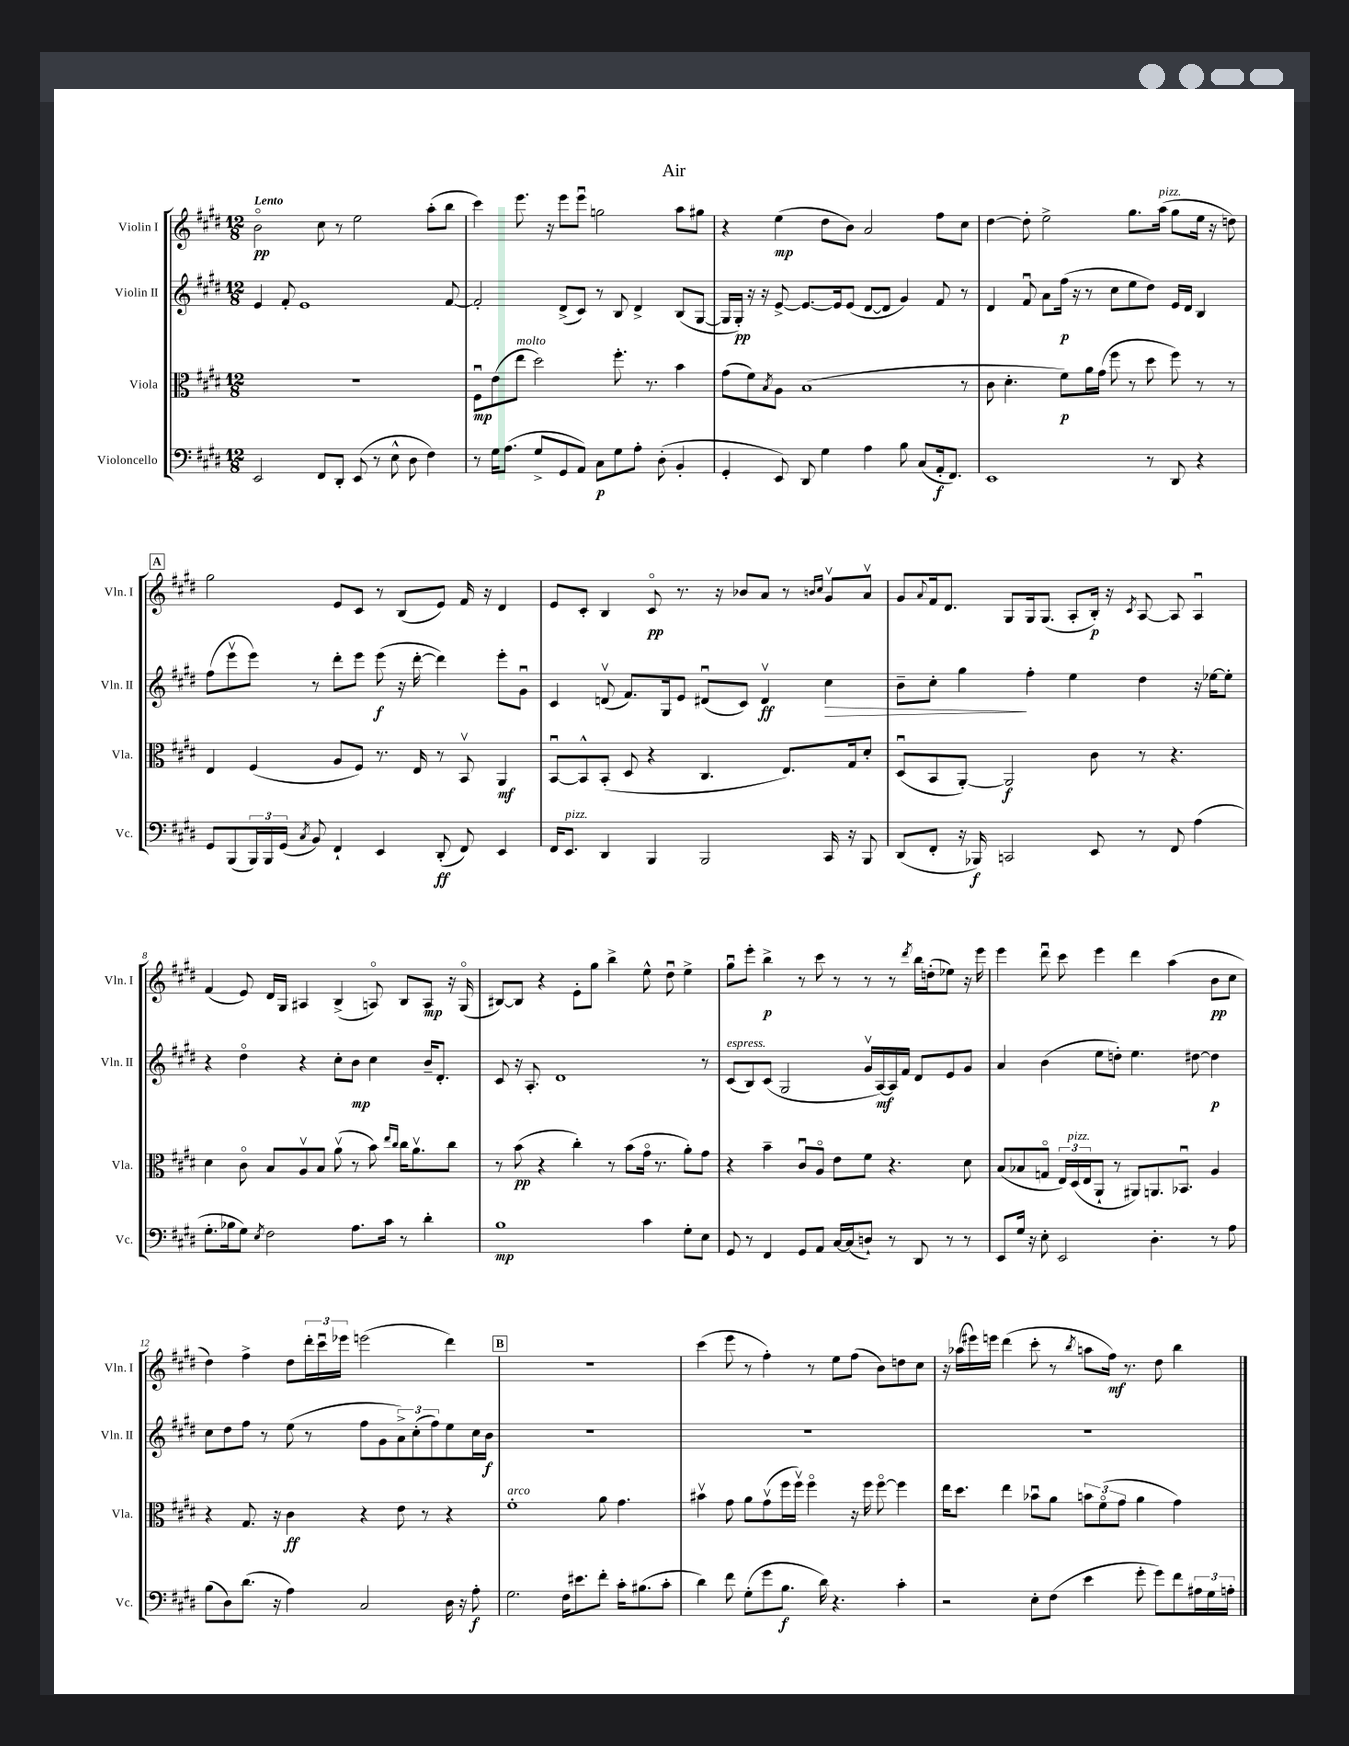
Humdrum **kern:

**kern	**dynam	**kern	**dynam	**kern	**dynam	**kern	**dynam
*part4	*part4	*part3	*part3	*part2	*part2	*part1	*part1
*staff4	*staff4	*staff3	*staff3	*staff2	*staff2	*staff1	*staff1
*I"Violoncello	*	*I"Viola	*	*I"Violin II	*	*I"Violin I	*
*I'Vc.	*	*I'Vla.	*	*I'Vln. II	*	*I'Vln. I	*
*clefF4	*	*clefC3	*	*clefG2	*	*clefG2	*
*k[f#c#g#d#]	*	*k[f#c#g#d#]	*	*k[f#c#g#d#]	*	*k[f#c#g#d#]	*
*M12/8	*	*M12/8	*	*M12/8	*	*M12/8	*
=1	=1	=1	=1	=1	=1	=1	=1
!	!	!	!	!	!	!LO:TX:a:B:t=Lento	!
2EE/	.	1.r	.	4e/	.	2b\	pp
.	.	.	.	8f#'/	.	.	.
.	.	.	.	1e	.	.	.
8FF#/L	.	.	.	.	.	8cc#\	.
8DD#'/J	.	.	.	.	.	8r	.
(8EE/	.	.	.	.	.	2ee\	.
8r	.	.	.	.	.	.	.
8E^^\	.	.	.	.	.	.	.
8D#\	.	.	.	.	.	.	.
4F#\)	.	.	.	.	.	(8aa'\L	.
.	.	.	.	[8f#/	.	8bb\J	.
=2	=2	=2	=2	=2	=2	=2	=2
8r	.	8F#u\L	mp	2f#'/]	.	4ccc#\)	.
16G#\KL	.	(8e\	.	.	.	.	.
(8.A\J	.	.	.	.	.	.	.
!	!	!LO:TX:a:i:t=molto	!	!	!	!	!
.	.	8ee\J	.	.	.	8.eee\	.
8G#^/L	.	2dd#\)	.	.	.	.	.
.	.	.	.	.	.	16r	.
8GG#/	.	.	.	(8d#^/L	.	8eee\L	.
8AA/J)	.	.	.	8c#/J)	.	8eeeu\J	.
8C#\L	p	.	.	8r	.	2ggn\	.
8G#\	.	8.ff#'\	.	8B/	.	.	.
8A'\J	.	.	.	4d#^/	.	.	.
.	.	8.r	.	.	.	.	.
(8D#'\	.	.	.	.	.	.	.
4BB'/	.	4b\	.	(8B/L	.	8aa\L	.
.	.	.	.	[8G#/J	.	8gg#X\J	.
=3	=3	=3	=3	=3	=3	=3	=3
4GG#'/	.	(8g#\L	.	16G#/LL]	.	4r	.
.	.	.	.	16G#'/JJ)	pp	.	.
.	.	8f#\)	.	16r	.	.	.
.	.	.	.	16r	.	.	.
.	.	8qB/	.	.	.	.	.
8EE/)	.	8A\J	.	[8e^/	.	(4ee\	mp
8DD#/	.	(1B	.	8.e/L_	.	.	.
4G#\	.	.	.	.	.	8dd#\L	.
.	.	.	.	16e/k]	.	.	.
.	.	.	.	(8e/J	.	8b\J)	.
4A\	.	.	.	[8d#/L	.	2a/	.
.	.	.	.	8d#/J]	.	.	.
8B\	.	.	.	4g#/)	.	.	.
(8C#/L	.	.	.	.	.	.	.
16AA'/k	f	.	.	8f#/	.	8ff#\L	.
8.FF#/J)	.	.	.	.	.	.	.
.	.	8r	.	8r	.	8cc#\J	.
=4	=4	=4	=4	=4	=4	=4	=4
1EE	.	8c#\	.	4d#/	.	[4dd#\	.
.	.	4.d#'\	.	.	.	.	.
.	.	.	.	8f#u/	.	8dd#'\]	.
.	.	.	.	8a\L	.	2ee^\	.
.	.	8f#\L)	p	(16ff#\Jk	p	.	.
.	.	.	.	16r	.	.	.
.	.	16a\L	.	8r	.	.	.
.	.	(16g#\JJ	.	.	.	.	.
.	.	8ff#\	.	8cc#\L	.	.	.
.	.	8r	.	8ee\	.	8.gg#\L	.
8r	.	8dd#\	.	8dd#\J)	.	.	.
!	!	!	!	!	!	!LO:TX:a:i:t=pizz.	!
.	.	.	.	.	.	(16aa\Jk	.
8DD#/	.	8ff#\)	.	16e/LL	.	8gg#\L	.
.	.	.	.	16d#/JJ	.	.	.
4r	.	8r	.	4B/	.	16ee\Jk	.
.	.	.	.	.	.	16r	.
.	.	8r	.	.	.	8ddn\)	.
!!LO:LB:g=z
!!LO:REH:place=s1:t=A
=5	=5	=5	=5	=5	=5	=5	=5
8GG#/L	.	4E/	.	(8ff#\L	.	2gg#\	.
(8BBB/	.	.	.	8eeev\	.	.	.
24BBB/L)	.	(4F#/	.	8eee\J)	.	.	.
24BBB/	.	.	.	.	.	.	.
(24GG#/JJ	.	.	.	.	.	.	.
8qC#/	.	.	.	.	.	.	.
8BB/)	.	.	.	8r	.	.	.
4FF#`/	.	8A/L	.	8ddd#'\L	.	8e/L	.
.	.	8F#/J)	.	8eee\J	.	8c#/J	.
4EE/	.	8.r	.	(8eee\	f	8r	.
.	.	.	.	16r	.	(8B/L	.
.	.	16E/	.	[16ddd#'\	.	.	.
(8DD#'/	ff	8r	.	4ddd#\])	.	8e/J)	.
8FF#/)	.	8BBv/	.	.	.	16f#/	.
.	.	.	.	.	.	16r	.
4EE/	.	4AA/	mf	8eee'\L	.	4d#/	.
.	.	.	.	8g#u\J	.	.	.
=6	=6	=6	=6	=6	=6	=6	=6
16FF#/KL	.	[8BBu/L	.	4c#/	.	8e/L	.
!LO:TX:a:i:t=pizz.	!	!	!	!	!	!	!
8.EE/J	.	.	.	.	.	.	.
.	.	8BB^^/]	.	.	.	8c#'/J	.
4DD#/	.	(8BB'/J	.	(8dnv/	.	4B/	.
.	.	8D#/	.	8.f#/L)	.	.	.
4BBB/	.	4r	.	.	.	8c#/	pp
.	.	.	.	16G#/k	.	.	.
.	.	.	.	8e/J	.	8.r	.
2BBB/	.	4.C#/	.	(8d#Xu/L	.	.	.
.	.	.	.	.	.	16r	.
.	.	.	.	8c#/J)	.	8b-X/L	.
.	.	.	.	4d#v/	ff	8a/J	.
.	.	8.E/L)	.	.	.	8r	.
.	.	.	.	.	.	16qqbn/LL	.
.	.	.	.	.	.	16qqcc#/JJ	.
!	!	!	!	!	!LO:HP:b	!	!
16CC#/	.	.	.	4cc#\	>	8g#v/L	.
16r	.	16G#/k	.	.	.	.	.
8BBB/	.	8d#'/J	.	.	.	8av/J	.
=7	=7	=7	=7	=7	=7	=7	=7
(8DD#/L	.	(8D#u/L	.	8b~\L	.	8g#/L	.
.	.	.	.	.	.	8qqa/	.
8FF#'/J	.	8BB/	.	8cc#'\J	.	16f#/k	.
.	.	.	.	.	.	8.d#/J	.
16r	.	[8AA'/J)	.	4gg#\	.	.	.
16BBB-X/)	f	.	.	.	.	.	.
2CCn/	.	2AA/]	f	.	.	8G#/L	.
.	.	.	.	4ff#'\	]	16G#/k	.
.	.	.	.	.	.	(8.G#/J	.
.	.	.	.	4ee\	.	8A'/L	.
8EE/	.	8c#\	.	.	.	16B'/Jk)	p
.	.	.	.	.	.	16r	.
.	.	.	.	.	.	8qc#/	.
8r	.	8r	.	4dd#\	.	[8A/	.
8FF#/	.	4.r	.	.	.	8A/]	.
(4A\	.	.	.	16r	.	4Au/	.
.	.	.	.	[16ee-X\KL	.	.	.
.	.	.	.	8ee-'\J]	.	.	.
!!LO:LB:g=z
=8	=8	=8	=8	=8	=8	=8	=8
8.G#'\L	.	4d#\	.	4r	.	(4f#/	.
16B-X\k	.	.	.	.	.	.	.
8G#\J)	.	8c#\	.	4dd#\	.	8e/)	.
8qE/	.	.	.	.	.	.	.
2F#\	.	8B/L	.	.	.	16d#/LL	.
.	.	.	.	.	.	16G#/JJ	.
.	.	8Av/	.	4r	.	4A#X/	.
.	.	8B/J	.	.	.	.	.
.	.	(8av\	.	8cc#'\L	.	(4B^/	.
8.A\L	.	8r	.	8b\J	mp	.	.
.	.	8b\)	.	4cc#\	.	8An/)	.
16c#\Jk	.	.	.	.	.	.	.
.	.	16qqee/LL	.	.	.	.	.
.	.	16qqcc#/JJ	.	.	.	.	.
8r	.	16cc#\KL	.	.	.	8B/L	.
.	.	8.av\	.	.	.	.	.
4d#'\	.	.	.	16b~/KL	.	8A/J	mp
.	.	.	.	8.d#'/J	.	.	.
.	.	8cc#\J	.	.	.	16r	.
.	.	.	.	.	.	(16G#/	.
=9	=9	=9	=9	=9	=9	=9	=9
1B	mp	8r	.	8c#/	.	[8B#X/L)	.
.	.	(8b\	pp	16r	.	8B#/J]	.
.	.	.	.	8.A'/	.	.	.
.	.	4r	.	.	.	4r	.
.	.	.	.	1d#	.	.	.
.	.	4cc#'\)	.	.	.	8e'\L	.
.	.	.	.	.	.	8gg#\J	.
.	.	8r	.	.	.	4bb^\	.
.	.	(8b\L	.	.	.	.	.
4c#\	.	16g#\Jk	.	.	.	8ee^^\	.
.	.	8.r	.	.	.	.	.
.	.	.	.	.	.	8dd#u\	.
8G#'\L	.	8a'\L)	.	.	.	4ee^\	.
8E\J	.	8g#\J	.	8r	.	.	.
=10	=10	=10	=10	=10	=10	=10	=10
!	!	!	!	!LO:TX:a:i:t=espress.	!	!	!
8GG#/	.	4r	.	(8c#/L	.	8gg#u\L	.
8r	.	.	.	8B/)	.	8eee'\J	.
4FF#/	.	4b~\	.	(8c#/J	.	4bb^\	p
.	.	.	.	2G#/	.	.	.
8GG#/L	.	8c#u/L	.	.	.	8r	.
8AA/J	.	8A/J	.	.	.	8ccc#\	.
[16C#/LL	.	8e\L	.	.	.	8r	.
(16C#/J]	.	.	.	.	.	.	.
8Dn`/J)	.	8f#\J	.	16g#v/LL	.	8r	.
.	.	.	.	[16A/)	mf	.	.
8r	.	4.r	.	16A/]	.	8r	.
.	.	.	.	16f#/JJ	.	.	.
.	.	.	.	.	.	8qddd#/	.
8DD#/	.	.	.	8d#/L	.	16bb\LL	.
.	.	.	.	.	.	(16ddn'\J	.
8r	.	.	.	8e/	.	8ee-X\J)	.
8r	.	8d#\	.	8g#/J	.	16r	.
.	.	.	.	.	.	16eee\	.
=11	=11	=11	=11	=11	=11	=11	=11
8EE/L	.	(8B/L	.	4a/	.	4eee\	.
16G#/Jk	.	8B-X/	.	.	.	.	.
16r	.	.	.	.	.	.	.
8E'\	.	8Gn/J	.	(4b\	.	8ddd#u\	.
2EE/	.	24E/LL)	.	.	.	8ccc#\	.
!	!	!LO:TX:a:i:t=pizz.	!	!	!	!	!
.	.	(24D#/	.	.	.	.	.
.	.	24E/J	.	.	.	.	.
.	.	8AA`/J	.	8ee\L	.	4eee\	.
.	.	8r	.	8ddn'\J)	.	.	.
.	.	8AA#X/L)	.	4.ee\	.	4ddd#\	.
4.D#'\	.	8.AAn/	.	.	.	.	.
.	.	.	.	.	.	(4aa\	.
.	.	8.BB-Xu/J	.	.	.	.	.
.	.	.	.	[8dd#X\	.	.	.
8r	.	4A/	.	4dd#\]	p	8b\L	pp
8A\	.	.	.	.	.	8cc#\J	.
!!LO:LB:g=z
=12	=12	=12	=12	=12	=12	=12	=12
(8B\L	.	4r	.	8cc#\L	.	4dd#\)	.
8D#\)	.	.	.	8dd#\	.	.	.
(8.d#\J	.	8.G#/	.	8ff#\J	.	4ff#^\	.
.	.	.	.	8r	.	.	.
16r	.	16r	.	.	.	.	.
4A\)	.	4c#\	ff	(8ee\	.	8dd#\L	.
.	.	.	.	8r	.	24ddd#'\L	.
.	.	.	.	.	.	24ccc#u\	.
.	.	.	.	.	.	24eee-X\JJ	.
2C#/	.	4r	.	8ff#\L	.	(2eeen\	.
.	.	.	.	8g#\	.	.	.
.	.	8e\	.	12a^\)	.	.	.
.	.	.	.	(12cc#'\	.	.	.
.	.	8r	.	.	.	.	.
.	.	.	.	12ff#\)	.	.	.
16D#\	.	4r	.	8ee\	.	4ddd#\)	.
16r	.	.	.	.	.	.	.
8A'\	f	.	.	16cc#\L	.	.	.
.	.	.	.	16b\JJ	f	.	.
!!LO:REH:place=s1:t=B
=13	=13	=13	=13	=13	=13	=13	=13
!	!	!LO:TX:a:i:t=arco	!	!	!	!	!
2.G#\	.	1f#'	.	1.r	.	1.r	.
16F#\KL	.	.	.	.	.	.	.
8.e#X\	.	.	.	.	.	.	.
8f#'\J	.	8a\	.	.	.	.	.
16c#'\KL	.	4.g#\	.	.	.	.	.
(8.B#X\	.	.	.	.	.	.	.
8c#'\J	.	.	.	.	.	.	.
=14	=14	=14	=14	=14	=14	=14	=14
4d#\)	.	4b#Xv\	.	1.r	.	(4ccc#\	.
8f#\	.	8g#\	.	.	.	8eee\	.
(8G#'\L	.	8a\L	.	.	.	8r	.
8g#\	.	(8g#v\	.	.	.	4ff#'\)	.
8.B\J	f	16ff#\L	.	.	.	.	.
.	.	16ff#v\JJ)	.	.	.	.	.
.	.	4ff#\	.	.	.	8r	.
16d#\)	.	.	.	.	.	.	.
4.r	.	.	.	.	.	8ee\L	.
.	.	16r	.	.	.	(8ff#\J	.
.	.	16ff#\	.	.	.	.	.
.	.	[8ff#\	.	.	.	8b\L)	.
4c#'\	.	4ff#\]	.	.	.	8ddn\	.
.	.	.	.	.	.	8cc#\J	.
=15	=15	=15	=15	=15	=15	=15	=15
2r	.	16ee\KL	.	1.r	.	16r	.
.	.	8.dd#\J	.	.	.	(16aa-X\LL	.
.	.	.	.	.	.	16eee#X\)	.
.	.	.	.	.	.	16eeen\JJ	.
.	.	4ee\	.	.	.	(4ddd#\	.
8E'\L	.	8b-Xu\L	.	.	.	8ccc#'\	.
(8F#\J	.	8a\J	.	.	.	8r	.
.	.	.	.	.	.	8qbb/	.
4e\	.	12bn\L	.	.	.	8aan\L	.
.	.	(12f#\	.	.	.	.	.
.	.	.	.	.	.	16ff#\Jk)	mf
.	.	12g#\J	.	.	.	.	.
.	.	.	.	.	.	8.r	.
8g#'\	.	4a\	.	.	.	.	.
8g#\L)	.	.	.	.	.	8dd#\	.
8f#\	.	4g#\)	.	.	.	4bb\	.
24A#X\L	.	.	.	.	.	.	.
24G#\	.	.	.	.	.	.	.
24An'\JJ	.	.	.	.	.	.	.
==	==	==	==	==	==	==	==
*-	*-	*-	*-	*-	*-	*-	*-
